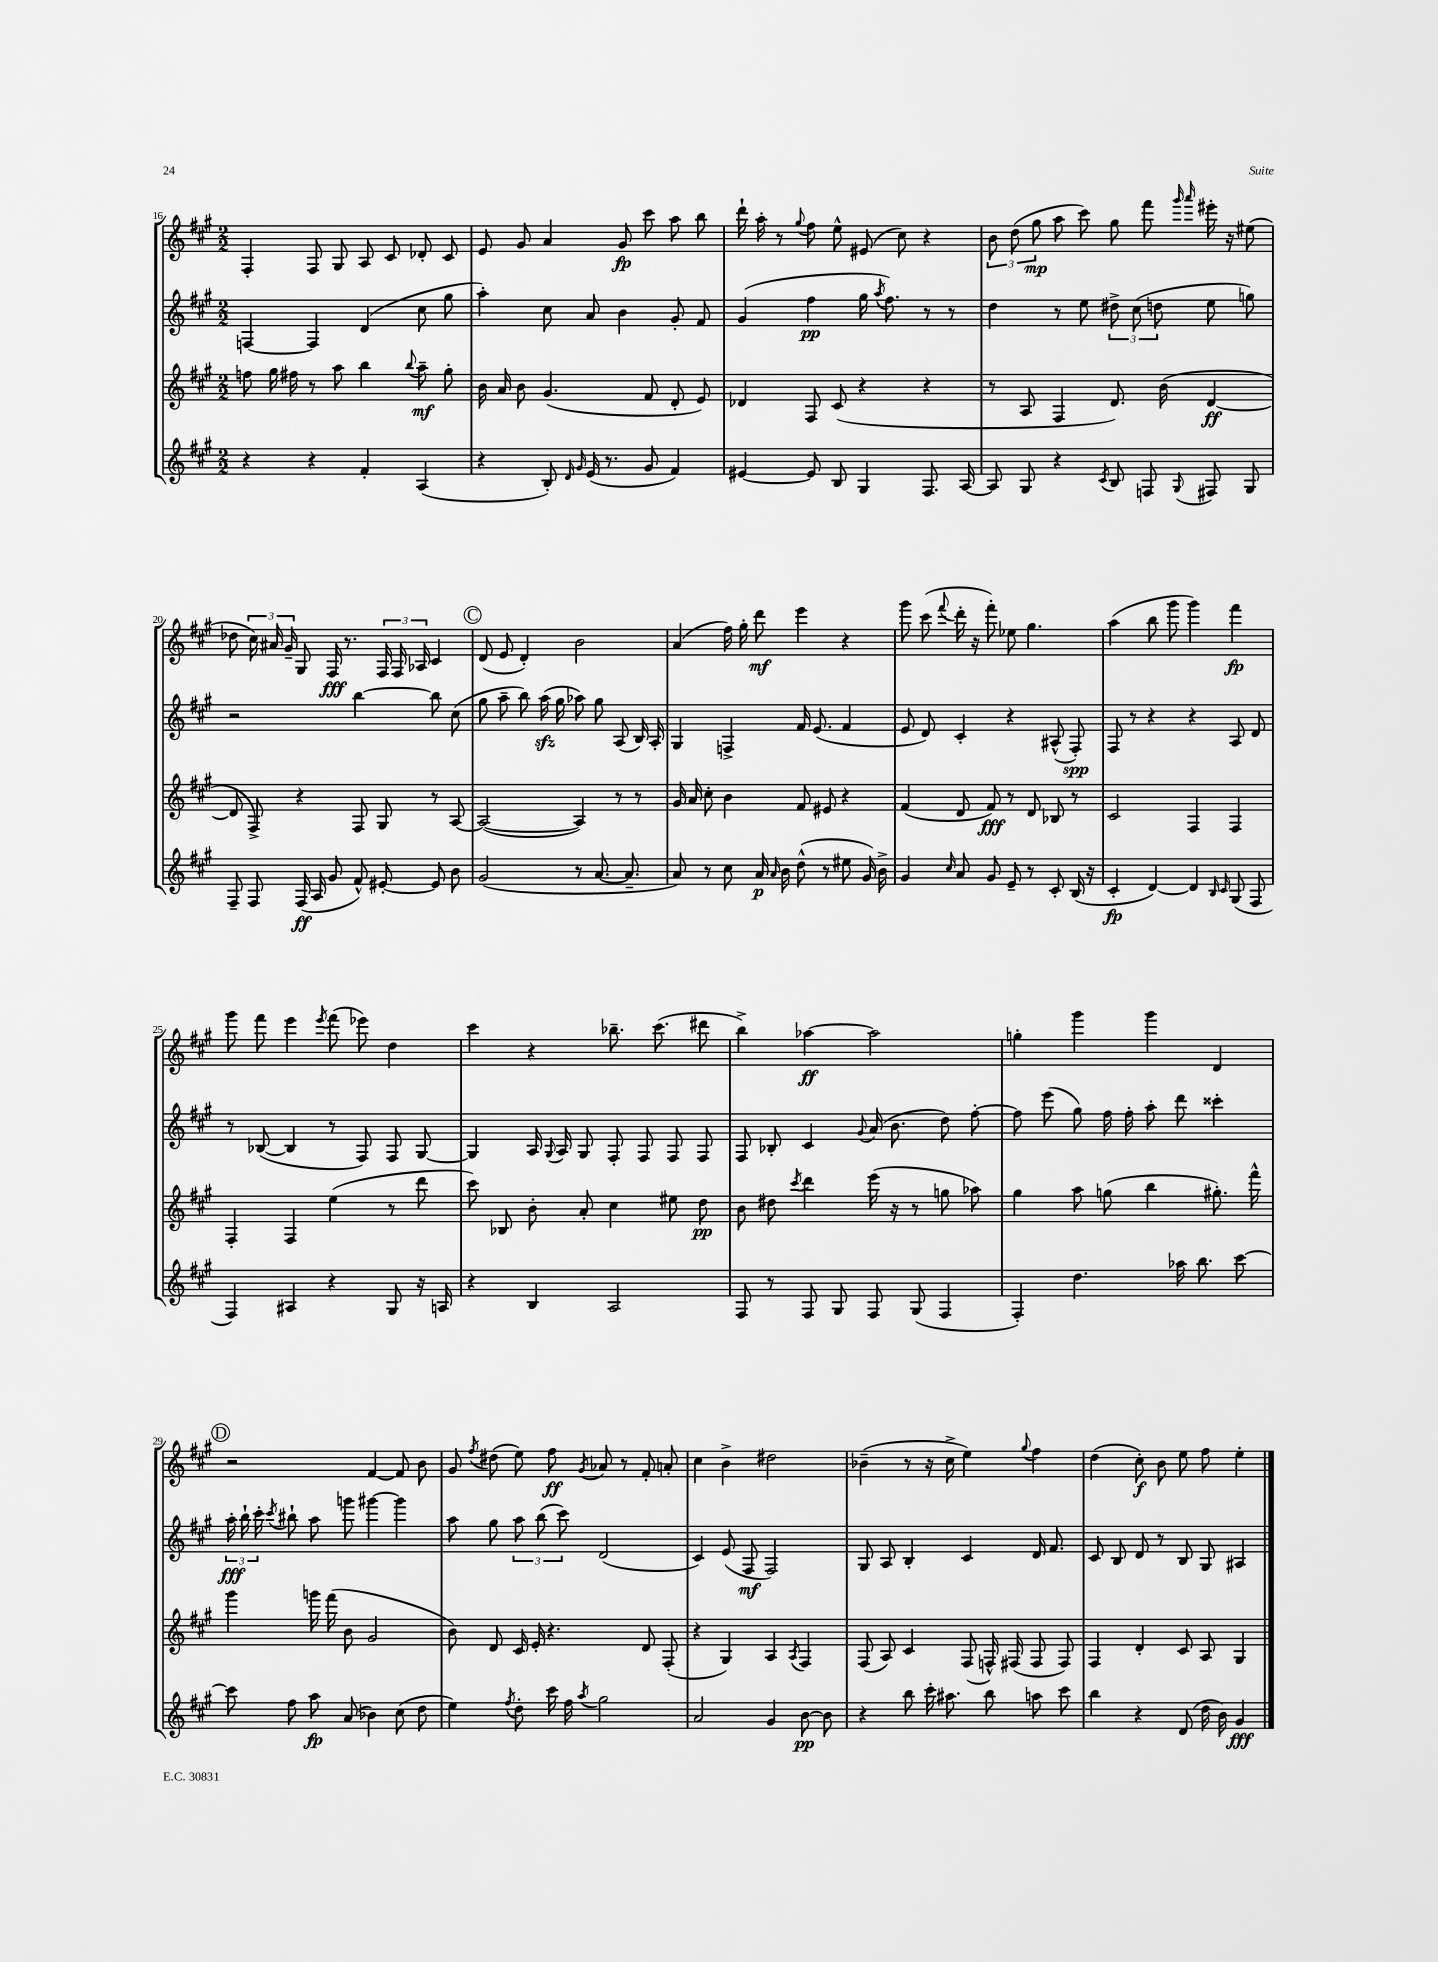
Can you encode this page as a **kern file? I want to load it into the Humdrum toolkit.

**kern	**kern	**kern	**kern
*staff4	*staff3	*staff2	*staff1
*clefG2	*clefG2	*clefG2	*clefG2
*k[f#c#g#]	*k[f#c#g#]	*k[f#c#g#]	*k[f#c#g#]
*M2/2	*M2/2	*M2/2	*M2/2
4r	8ff\	[4F/	4F#'/
.	16gg#\	.	.
.	16ff#\	.	.
4r	8r	4F/]	8F#/
.	8aa\	.	8G#/
4f#'/	4bb\	(4d/	8A/
.	.	.	8c#/
.	8qqbb/	.	.
(4A/	8aa~\	8cc#\	8d-'/
.	8gg#'\	8gg#\	8c#/
=	=	=	=
4r	16b\	4aa'\)	8e/
.	16a/	.	.
.	8b\	.	8g#/
8B'/)	(4.g#/	8cc#\	4a/
16qqd/	.	.	.
16qqg#/	.	.	.
(16e/	.	8a/	.
8.r	.	.	.
.	.	4b\	8g#/
8g#/	8f#/	.	8ccc#\
4f#/)	8d'/	8g#'/	8aa\
.	8e/)	8f#/	8bb\
=	=	=	=
[4e#/	4d-/	(4g#/	16ddd`\
.	.	.	16aa'\
.	.	.	8r
.	.	.	8qqgg#/
8e#/]	8F#/	4ff#\	8ff#\
8B/	(8c#/	.	8ee^^\
4G#/	4r	16gg#\	(8e#/
.	.	8qaa/	.
.	.	8.ff#\)	.
.	.	.	8cc#\)
8.F#/	4r	8r	4r
.	.	8r	.
[16A/	.	.	.
=	=	=	=
8A/]	8r	4dd\	12b\
.	.	.	(12dd\
8G#/	8A/	.	.
.	.	.	12gg#\
4r	4F#/	8r	8aa\
.	.	8ee\	8ccc#\)
8qc#/	.	.	.
8B/	8.d/)	12dd#^\	8gg#\
.	.	(12cc#\	.
8F/	.	.	8fff#\
.	.	12dd\	.
.	(16b\	.	.
.	.	.	16qqggg#/
8qqG#/	.	.	16qqaaa/
8F#/	[4d/	8ee\	16eee#'\
.	.	.	16r
8G#/	.	8gg\)	(8ee#\
=	=	=	=
8F#~/	8d/]	2r	8dd-\
8F#/	8F#^/)	.	24cc#\)
.	.	.	24a#/
.	.	.	24g#~/
(16F#/	4r	.	8G#/
16A/	.	.	.
8g#/	.	.	16F#/
.	.	.	8.r
8f#^^/)	8F#/	[4bb\	.
[8e#'/	8G#/	.	24F#/
.	.	.	24F#/
.	.	.	24A-/
8e#/]	8r	8bb\]	4c#/
8b\	[8A/	(8cc#\	.
=	=	=	=
(2g#/	(2A/_	8gg#\	(8d/
.	.	8aa~\	8e/
.	.	8bb\)	4d'/)
.	.	(16aa\	.
.	.	16gg#\	.
8r	4A/])	8aa-\)	2b\
[8.a/	.	8gg#\	.
.	8r	(8A/	.
8.a~/]	.	.	.
.	8r	16B/)	.
.	.	16A'/	.
=	=	=	=
8a/)	16g#/	4G#/	(4a/
.	16a/	.	.
8r	8cc#'\	.	.
8cc#\	4b\	4F^/	16ff#\)
.	.	.	16gg#'\
16a/	.	.	8ddd\
16qqa/	.	.	.
16b\	.	.	.
(8dd^^\	8f#/	16f#/	4eee\
.	.	(8.e/	.
8r	8e#/	.	.
8ee#\	4r	4f#/	4r
16g#/)	.	.	.
16b^\	.	.	.
=	=	=	=
4g#/	(4f#/	8e/	8ggg#\
.	.	8d/)	(8ccc#\
16qqcc#/	.	.	8qqfff#/
8a/	8d/	4c#'/	16ddd'\
.	.	.	16r
8g#/	8f#/)	.	8fff#'\)
8e~/	8r	4r	8ee-\
8r	8d/	.	4.gg#\
8c#'/	8B-/	(8A#^^/	.
(16B/	8r	8F#'/)	.
16r	.	.	.
=	=	=	=
4c#'/	2c#/	8F#/	(4aa\
.	.	8r	.
[4d/)	.	4r	8bb\
.	.	.	8ggg#\
4d/]	4F#/	4r	4ggg#\)
16qqB/	.	.	.
16qqc#/	.	.	.
(8G#/	4F#/	8A/	4fff#\
8F#/	.	8d/	.
=	=	=	=
4F#/)	4F#'/	8r	8ggg#\
.	.	([8B-/	8fff#\
4A#/	4F#/	4B-/]	4eee\
.	.	.	8qeee/
4r	(4ee\	8r	(8fff#\
.	.	8F#/)	8eee-\)
8G#/	8r	8F#/	4dd\
16r	8ddd\	[8G#/	.
16A/	.	.	.
=	=	=	=
4r	8ccc#\)	4G#/]	4ccc#\
.	8B-/	.	.
4B/	8b'\	16A/	4r
.	.	8qqG#/	.
.	.	16A/	.
.	8a'/	8G#/	.
2A/	4cc#\	8F#'/	8.bb-~\
.	.	8F#/	.
.	.	.	(8.ccc#\
.	8ee#\	8F#/	.
.	8dd\	8F#/	8ddd#\
=	=	=	=
8F#/	8b\	8F#/	4bb^\)
8r	8dd#\	8B-'/	.
.	8qccc#/	.	.
8F#/	4ddd\	4c#/	[4aa-\
8G#/	.	.	.
.	.	8qqg#/	.
8F#/	(16eee\	(16a/	2aa-\]
.	16r	8.b\	.
(8G#/	8r	.	.
4F#/	8gg\	8dd\)	.
.	8aa-\)	[8ff#'\	.
=	=	=	=
4F#'/)	4gg#\	8ff#\]	4gg'\
.	.	(8eee\	.
4.dd\	8aa\	8gg#\)	4ggg#\
.	(8gg\	16ff#\	.
.	.	16ff#'\	.
.	4bb\	8aa'\	4ggg#\
16aa-\	.	8ddd\	.
8.bb\	.	.	.
.	8.gg#'\)	4ccc##'\	4d/
[8ccc#\	.	.	.
.	16fff#^^\	.	.
=	=	=	=
8ccc#\]	4ggg#\	24aa'\	2r
.	.	24bb`\	.
.	.	24ccc#'\	.
.	.	8qccc#/	.
8ff#\	.	8bb#`\	.
8aa\	16ggg\	8aa\	.
.	(16fff#\	.	.
(8a/	8b\	8ggg\	.
4b-\)	2g#/	[4ggg#\	[4f#/
(8cc#\	.	4ggg#\]	8f#/]
8dd\	.	.	8b\
=	=	=	=
4ee\)	8b\)	8aa\	8g#/
.	.	.	8qff#/
.	8d/	8gg#\	(8dd#\
8qff#/	.	.	.
8dd'\	16c#/	12aa\	8ee\)
.	16e'/	.	.
.	.	(12bb\	.
16ccc#\	4.r	.	8ff#\
.	.	12ccc#\)	.
16ff#\	.	.	.
8qaa/	.	.	8qg#/
2gg#\	.	(2d/	8a-/
.	.	.	8r
.	8d/	.	8f#'/
.	(8F#'/	.	8a'/
=	=	=	=
2a/	4r	4c#/)	4cc#\
.	4G#/)	(8e/	4b^\
.	.	8F#/	.
4g#/	4A/	2F#/)	2dd#\
.	8qA/	.	.
[8b\	4F#/	.	.
8b\]	.	.	.
=	=	=	=
4r	(8F#/	8G#/	(4b-~\
.	8A/)	8A/	.
8bb\	4c#/	4B'/	8r
16ccc#'\	.	.	16r
8.aa#\	.	.	16cc#^\
.	(8F#/	4c#/	4ee\)
8bb\	16F^^/)	.	.
.	(16F#/	.	.
.	.	.	8qqgg#/
8aa\	8F#/	16d/	4ff#\
.	.	8.f#/	.
8ccc#\	8F#/)	.	.
=	=	=	=
4bb\	4F#/	8c#/	(4dd\
.	.	8B/	.
4r	4d'/	8d/	8cc#'\)
.	.	8r	8b\
(8d/	8c#/	8B/	8ee\
16dd\	8A/	8G#/	8ff#\
16b\)	.	.	.
4g#/	4G#/	4A#/	4ee'\
==	==	==	==
*-	*-	*-	*-
